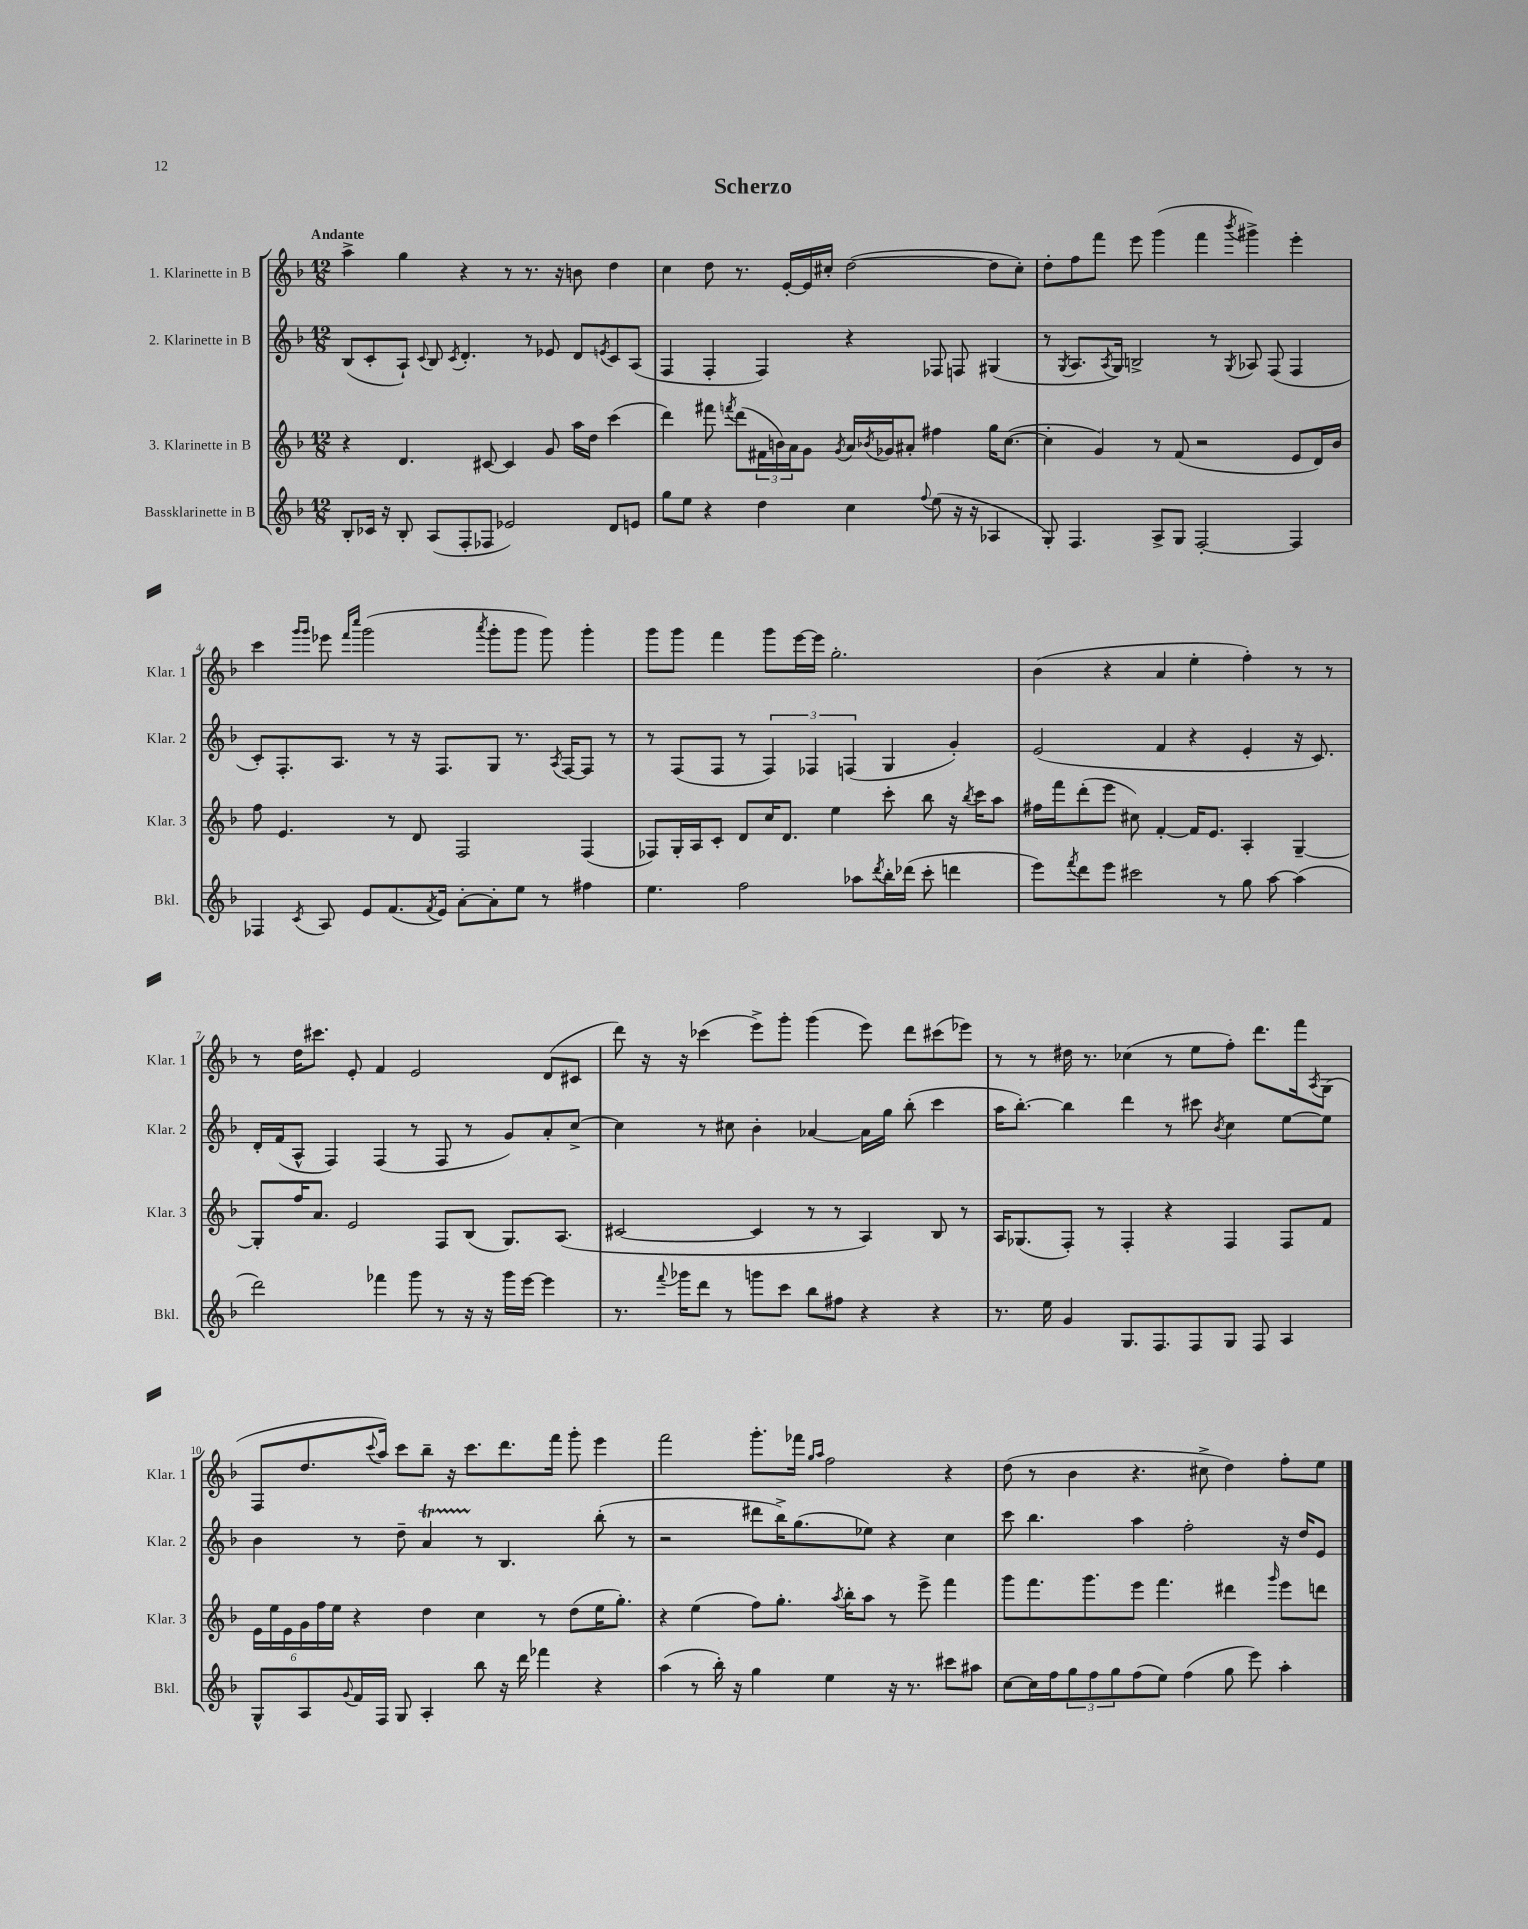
\header { title = "Scherzo" }
<<
\new StaffGroup <<
\new Staff = "s0" \with { instrumentName = "1. Klarinette in B" shortInstrumentName = "Klar. 1" } {
    \clef treble \key f \major \numericTimeSignature \time 12/8 \tempo "Andante"
    a''4-> g''4 r4 r8 r8. r16 b'8 d''4 |
    c''4 d''8 r8. e'16~-. e'16 cis''16-. d''2~( d''8 cis''8-.) |
    d''8-. f''8 f'''8 e'''8 g'''4( f'''4 \acciaccatura { bes'''8 } gis'''4->) e'''4-. |
    c'''4 \grace { g'''16 g'''16 } ees'''8 \grace { f'''16 c''''16 } g'''2( \acciaccatura { a'''8 } g'''8-. g'''8 g'''8) g'''4-. |
    g'''8 g'''8 f'''4 g'''8 e'''16~ e'''16 g''2.-. |
    bes'4( r4 a'4 e''4-. f''4-.) r8 r8 |
    r8 d''16 cis'''8. e'8-. f'4 e'2 d'8( cis'8 |
    d'''8) r16 r16 ces'''4( e'''8->) g'''8-. g'''4( e'''8) d'''8 cis'''8( ees'''8) |
    r8 r8 dis''16 r8. ces''4( r8 e''8 f''8-.) d'''8. f'''16 \acciaccatura { a8 } g8( |
    f8 d''8. \appoggiatura { c'''8 } a''16) c'''8 bes''8-- r16 c'''8. d'''8. f'''16 g'''8-. e'''4 |
    f'''2 g'''8.-. fes'''16 \grace { g''16 a''16 } f''2 r4 |
    d''8( r8 bes'4 r4. cis''8-> d''4) f''8-. e''8 \bar "|." |
}
\new Staff = "s1" \with { instrumentName = "2. Klarinette in B" shortInstrumentName = "Klar. 2" } {
    \clef treble \key f \major \numericTimeSignature \time 12/8
    bes8( c'8-. a8-!) \appoggiatura { c'8 } bes8 \acciaccatura { c'8 } d'4.-. r8 ees'8 d'8 \acciaccatura { e'8 } c'8 a8( |
    f4 f4-. f4) r4 fes8 f8 gis4( |
    r8 \acciaccatura { g8 } a8. \acciaccatura { a8 } g16) b2-> r8 \acciaccatura { g8 } aes8 f8( f4 |
    c'8-.) f8.-. a8. r8 r16 f8. g8 r8. \acciaccatura { a8 } f16~ f8 r8 |
    r8 f8( f8 r8 \tuplet 3/2 { f4) fes4 f4( } g4 g'4-.) |
    e'2( f'4 r4 e'4-. r16 c'8.) |
    d'16-. f'16( a8-^ f4) f4( r8 f8 r8 g'8) a'8-. c''8~-> |
    c''4 r8 cis''8 bes'4-. aes'4~ aes'16 g''16 bes''8-.( c'''4 |
    a''16 bes''8.~-.) bes''4 d'''4 r8 cis'''8 \acciaccatura { bes'8 } c''4 e''8~ e''8 |
    bes'4 r8 d''8-- a'4\startTrillSpan r8\stopTrillSpan bes4. bes''8-.( r8 |
    r2 dis'''8 bes''16->) g''8.( ees''8) r4 c''4 |
    c'''8 bes''4. a''4 f''2-. r16 d''16 e'8 \bar "|." |
}
\new Staff = "s2" \with { instrumentName = "3. Klarinette in B" shortInstrumentName = "Klar. 3" } {
    \clef treble \key f \major \numericTimeSignature \time 12/8
    r4 d'4. cis'8~ cis'4 g'8 a''16 d''16 c'''4( |
    d'''4) fis'''8 \acciaccatura { f'''8 } d'''8( \tuplet 3/2 { fis'16 b'16) a'16 } g'8 \acciaccatura { g'8 } a'16 \acciaccatura { bes'8 } ges'16 ais'8-. fis''4 g''16 c''8.~( |
    c''4-. g'4) r8 f'8( r2 e'8 d'16) bes'16 |
    f''8 e'4. r8 d'8 f2 f4( |
    fes8) g16-. a16 c'8-. d'8 c''16 d'8. e''4 c'''8-. bes''8 r16 \acciaccatura { bes''8 } c'''16 a''8 |
    fis''16 f'''16 d'''8-.( e'''8 cis''8) f'4~-. f'16 e'8. a4-. g4~-- |
    g8-. f''16 a'8. e'2 f8 bes8( g8.) a8.( |
    cis'2~ cis'4 r8 r8 a4) bes8 r8 |
    a16 ges8.( f8-.) r8 f4-. r4 f4 f8 f'8 |
    \tuplet 6/4 { e'16 e''16 e'16 g'16 f''16 e''16 } r4 d''4 c''4 r8 d''8( e''16 g''8.-.) |
    r4 e''4( f''8) g''8.-. \acciaccatura { a''8 } bes''16-. a''8 r8 e'''8-> f'''4 |
    g'''8 f'''8. g'''8. e'''8 f'''4. dis'''4 \grace { g'''16 } e'''8 d'''8 \bar "|." |
}
\new Staff = "s3" \with { instrumentName = "Bassklarinette in B" shortInstrumentName = "Bkl." } {
    \clef treble \key f \major \numericTimeSignature \time 12/8
    bes8-. ces'16 r16 bes8-. a8( f8-. fes8 ees'2) d'8 e'8 |
    g''8 e''8 r4 d''4 c''4 \appoggiatura { f''8 } e''8( r16 r16 aes4 |
    g8-.) f4. a8-> g8 f2~-. f4 |
    fes4 \acciaccatura { c'8 } a8 e'8 f'8.( \acciaccatura { f'8 } e'16) a'8~-. a'8-. e''8 r8 fis''4 |
    e''4. f''2 aes''8 \acciaccatura { d'''8 } bes''16-. des'''16( c'''8-. d'''4 |
    e'''8) \acciaccatura { f'''8 } d'''8 e'''8 cis'''2 r8 g''8 a''8~ a''4( |
    d'''2) fes'''4 g'''8 r8 r16 r16 g'''16 e'''16~ e'''4 |
    r8. \appoggiatura { f'''8 } ges'''16 d'''8 r8 g'''8 c'''8 bes''8 fis''8 r4 r4 |
    r8. e''16 g'4 g8. f8. f8 g8 f8 a4 |
    g8-^ a8 \appoggiatura { g'8 } f'16 f16 g8 a4-. bes''8 r16 d'''16 fes'''4 r4 |
    a''4( r8 bes''16-.) r16 g''4 e''4 r16 r8. cis'''8 ais''8 |
    c''8~ c''16 f''16 \tuplet 3/2 { g''8 f''8 g''8 } f''8( e''8) f''4( g''8 e'''8) a''4-. \bar "|." |
}
>>
>>
